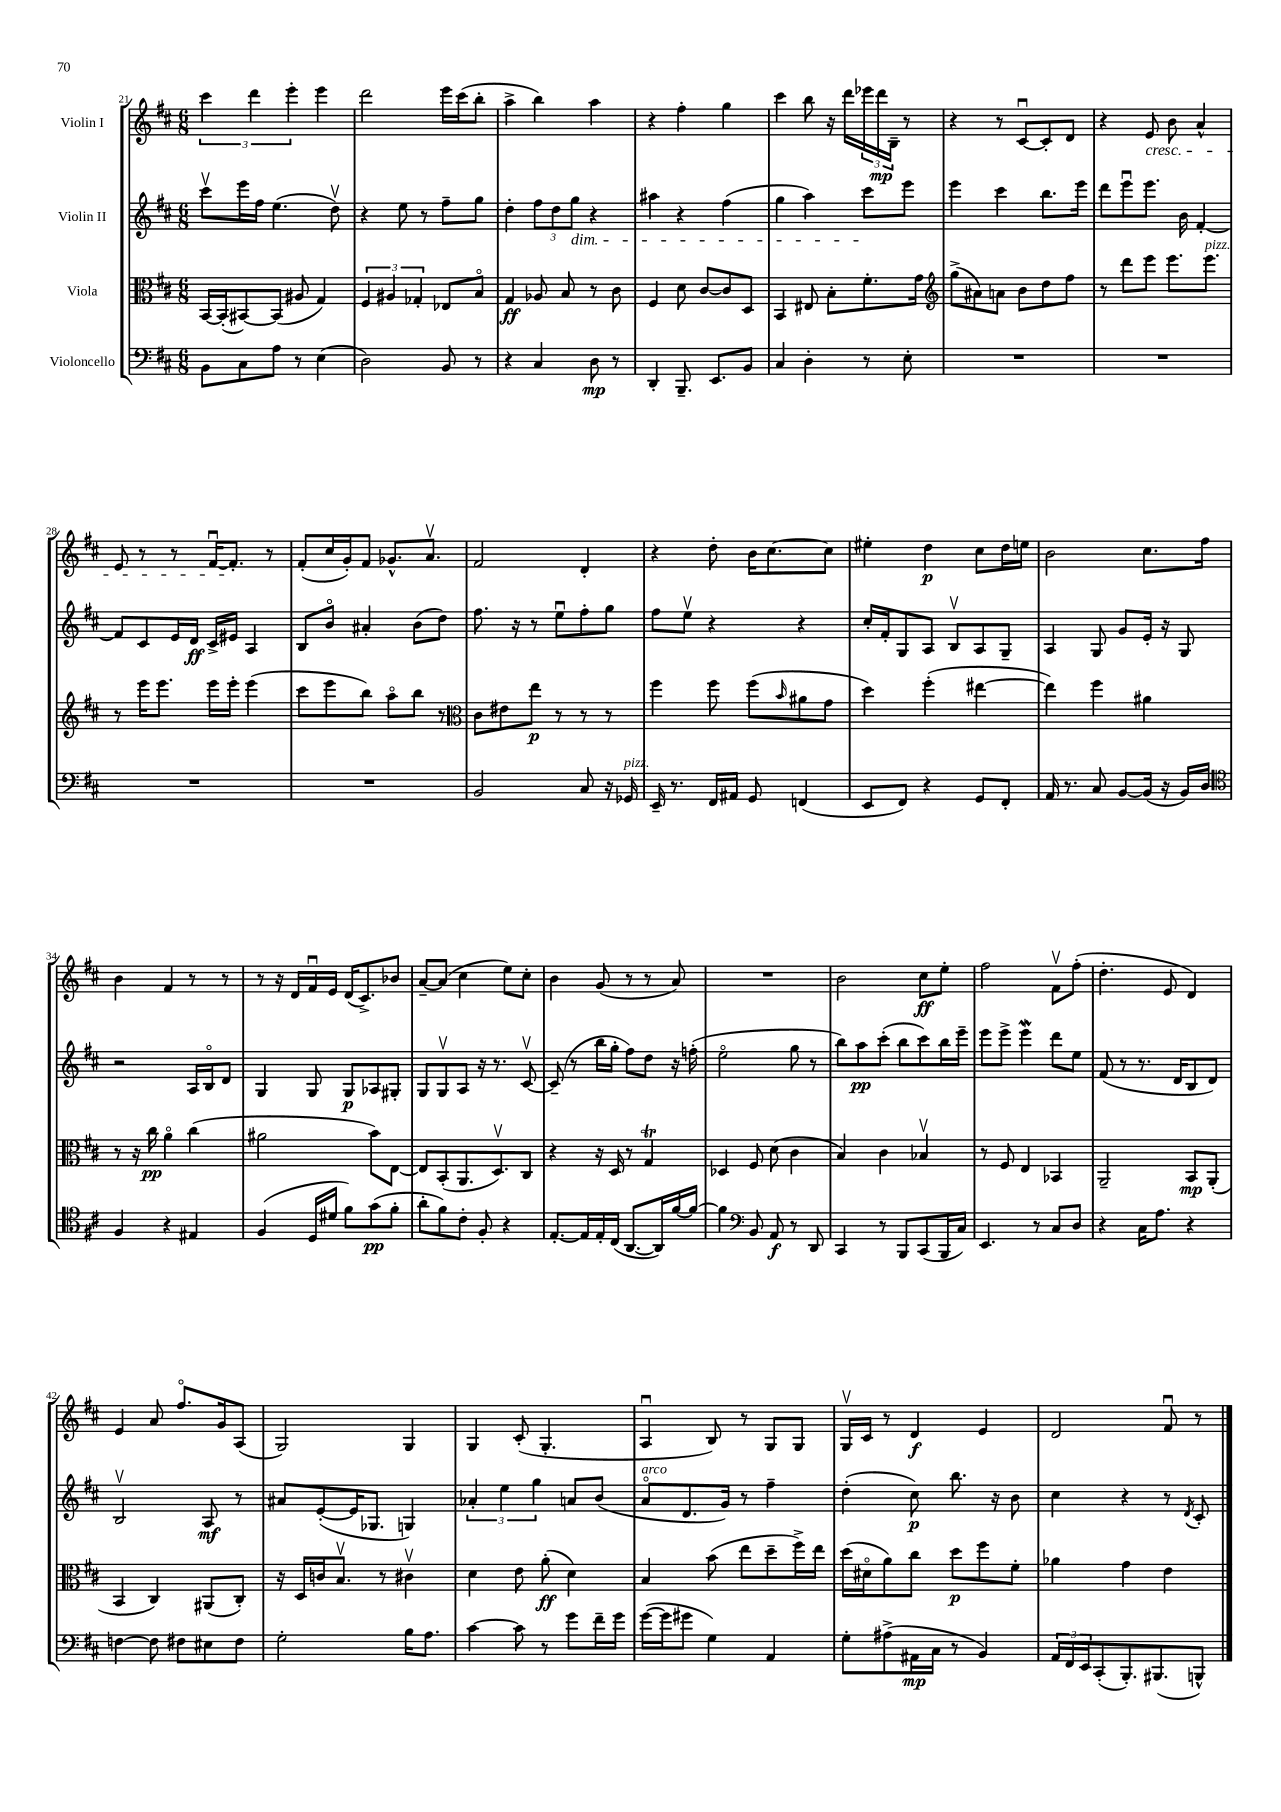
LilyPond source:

<<
\new StaffGroup <<
\new Staff = "s0" \with { instrumentName = "Violin I" } {
    \clef treble \key d \major \numericTimeSignature \time 6/8
    \tuplet 3/2 { cis'''4 d'''4 e'''4-. } e'''4 |
    d'''2 e'''16 cis'''16( b''8-. |
    a''4-> b''4) a''4 |
    r4 fis''4-. g''4 |
    cis'''4 b''8 r16 d'''16 \tuplet 3/2 { ees'''16 d'''16\mp b16-- } r8 |
    r4 r8 cis'8~\downbow cis'8-. d'8 |
    r4 e'8\cresc b'8 a'4-^ |
    e'8 r8 r8 fis'16~\downbow fis'8.-.\! r8 |
    fis'8-.( cis''16 g'16-.) fis'8 ges'8.-^ a'8.\upbow |
    fis'2 d'4-. |
    r4 d''8-. b'16 cis''8.~ cis''8 |
    eis''4-. d''4\p cis''8 d''16 e''16 |
    b'2 cis''8. fis''16 |
    b'4 fis'4 r8 r8 |
    r8 r16 d'16 fis'16\downbow e'16 d'16( cis'8.->) bes'8 |
    a'8~-- a'8( cis''4 e''8) cis''8-. |
    b'4 g'8( r8 r8 a'8) |
    R2. |
    b'2 cis''8\ff e''8-. |
    fis''2 fis'8\upbow fis''8-.( |
    d''4.-. e'8 d'4) |
    e'4 a'8 fis''8.\flageolet g'16 a8( |
    g2) g4 |
    g4 cis'8-.( g4.-. |
    a4\downbow b8) r8 g8 g8 |
    g16\upbow cis'16 r8 d'4\f e'4 |
    d'2 fis'8\downbow r8 \bar "|." |
}
\new Staff = "s1" \with { instrumentName = "Violin II" } {
    \clef treble \key d \major \numericTimeSignature \time 6/8
    cis'''8\upbow e'''16 fis''16 e''4.( d''8\upbow) |
    r4 e''8 r8 fis''8-- g''8 |
    d''4-. \tuplet 3/2 { fis''8 d''8 g''8\dim } r4 |
    ais''4 r4 fis''4( |
    g''4 a''4) cis'''8\! e'''8 |
    e'''4 cis'''4 b''8. e'''16 |
    d'''8 e'''8\downbow e'''8. b'16 fis'4~-. |
    fis'8 cis'8 e'16 d'16\ff cis'16-> eis'16 a4 |
    b8 b'8\flageolet ais'4-. b'8( d''8) |
    fis''8. r16 r8 e''8\downbow fis''8-. g''8 |
    fis''8 e''8\upbow r4 r4 |
    cis''16-. fis'16-. g8 a8 b8\upbow a8 g8-- |
    a4 g8 g'8 e'16-. r16 g8 |
    r2 a16 b16\flageolet d'8 |
    g4 g8 g8\p aes8 gis8-. |
    g8 g8\upbow a8 r16 r8. cis'8~\upbow |
    cis'8--( r8 b''16 g''16-. fis''8) d''8 r16 f''16-.( |
    e''2\flageolet g''8 r8 |
    b''8) a''8\pp cis'''8-.( b''8 cis'''8) b''16 e'''16-- |
    e'''8 e'''8-> e'''4\mordent d'''8 e''8 |
    fis'8( r8 r8. d'16 b8 d'8) |
    b2\upbow a8\mf r8 |
    ais'8 e'8~-.( e'16 ges8. g4) |
    \tuplet 3/2 { aes'4-. e''4 g''4 } a'8 b'8( |
    a'8\flageolet^\markup { \italic "arco" } d'8. g'16) r8 fis''4-- |
    d''4-.( cis''8\p) b''8. r16 b'8 |
    cis''4 r4 r8 \acciaccatura { d'8 } cis'8-. \bar "|." |
}
\new Staff = "s2" \with { instrumentName = "Viola" } {
    \clef alto \key d \major \numericTimeSignature \time 6/8
    b,16~ b,16-.( bis,8~) bis,8( ais8 g4) |
    \tuplet 3/2 { fis4 ais4 ges4-. } ees8 b8\flageolet |
    g4\ff aes8 b8 r8 cis'8 |
    fis4 d'8 cis'8~ cis'8 d8 |
    b,4 eis8 b8-. fis'8.-. g'16 |
    \clef treble g''8->( ais'8) a'8 b'8 d''8 fis''8 |
    r8 d'''8 e'''8 e'''8. e'''8.^\markup { \italic "pizz." } |
    r8 e'''16 e'''8. e'''16 e'''16-. e'''4( |
    cis'''8 e'''8 b''8) a''8\flageolet b''8 r8 |
    \clef alto cis'8 eis'8 e''8\p r8 r8 r8 |
    fis''4 fis''8 fis''8( \grace { b'16 } ais'8 g'8 |
    d''4) fis''4-.( eis''4~ |
    eis''4) fis''4 ais'4 |
    r8 r16 cis''16\pp a'4\flageolet cis''4( |
    ais'2 b'8) e8~ |
    e8 b,8-.( a,8. d8.\upbow) cis8 |
    r4 r16 d16 r8 g4\trill |
    des4 fis8 d'8( cis'4 |
    b4) cis'4 bes4\upbow |
    r8 fis8 e4 bes,4 |
    a,2-- b,8\mp a,8-.( |
    b,4 cis4) ais,8( cis8-.) |
    r16 d16 c'16 b8.\upbow r8 cis'4\upbow |
    d'4 e'8 a'8-.\ff( d'4) |
    b4 b'8( e''8 d''8-- fis''16->) e''16 |
    d''16( dis'16\flageolet a'8) cis''8 d''8\p fis''8 fis'8-. |
    aes'4 g'4 e'4 \bar "|." |
}
\new Staff = "s3" \with { instrumentName = "Violoncello" } {
    \clef bass \key d \major \numericTimeSignature \time 6/8
    b,8 cis8 a8 r8 e4( |
    d2) b,8 r8 |
    r4 cis4 d8\mp r8 |
    d,4-. b,,8.-- e,8. b,8 |
    cis4 d4-. r8 e8-. |
    R2. |
    R2. |
    R2. |
    R2. |
    b,2 cis8 r16 ges,16^\markup { \italic "pizz." } |
    e,16-- r8. fis,16 ais,16 g,8 f,4( |
    e,8 fis,8) r4 g,8 fis,8-. |
    a,16 r8. cis8 b,8~ b,16( r16 b,16) d16 |
    \clef tenor fis4 r4 eis4 |
    fis4( d16 dis'16 fis'8) g'8\pp( fis'8-. |
    a'8-. fis'8) cis'8-. fis8-. r4 |
    e8.~-. e16 e16-. cis16( a,8.~ a,16) fis'16~ fis'16~ |
    fis'4 \clef bass b,8 a,8\f r8 d,8 |
    cis,4 r8 b,,8 cis,8( b,,16 cis16) |
    e,4. r8 cis8 d8 |
    r4 cis16 a8. r4 |
    f4~ f8 fis8 eis8 fis8 |
    g2-. b16 a8. |
    cis'4~ cis'8 r8 g'8 fis'16-- g'16 |
    g'16~( g'16 gis'8 g4) a,4 |
    g8-. ais8->( ais,16\mp cis16 r8 b,4) |
    \tuplet 3/2 { a,16 fis,16 e,16 } cis,8-.( b,,8.-.) bis,,8.( b,,8-^) \bar "|." |
}
>>
>>
\layout { \context { \Score currentBarNumber = #21 } }
